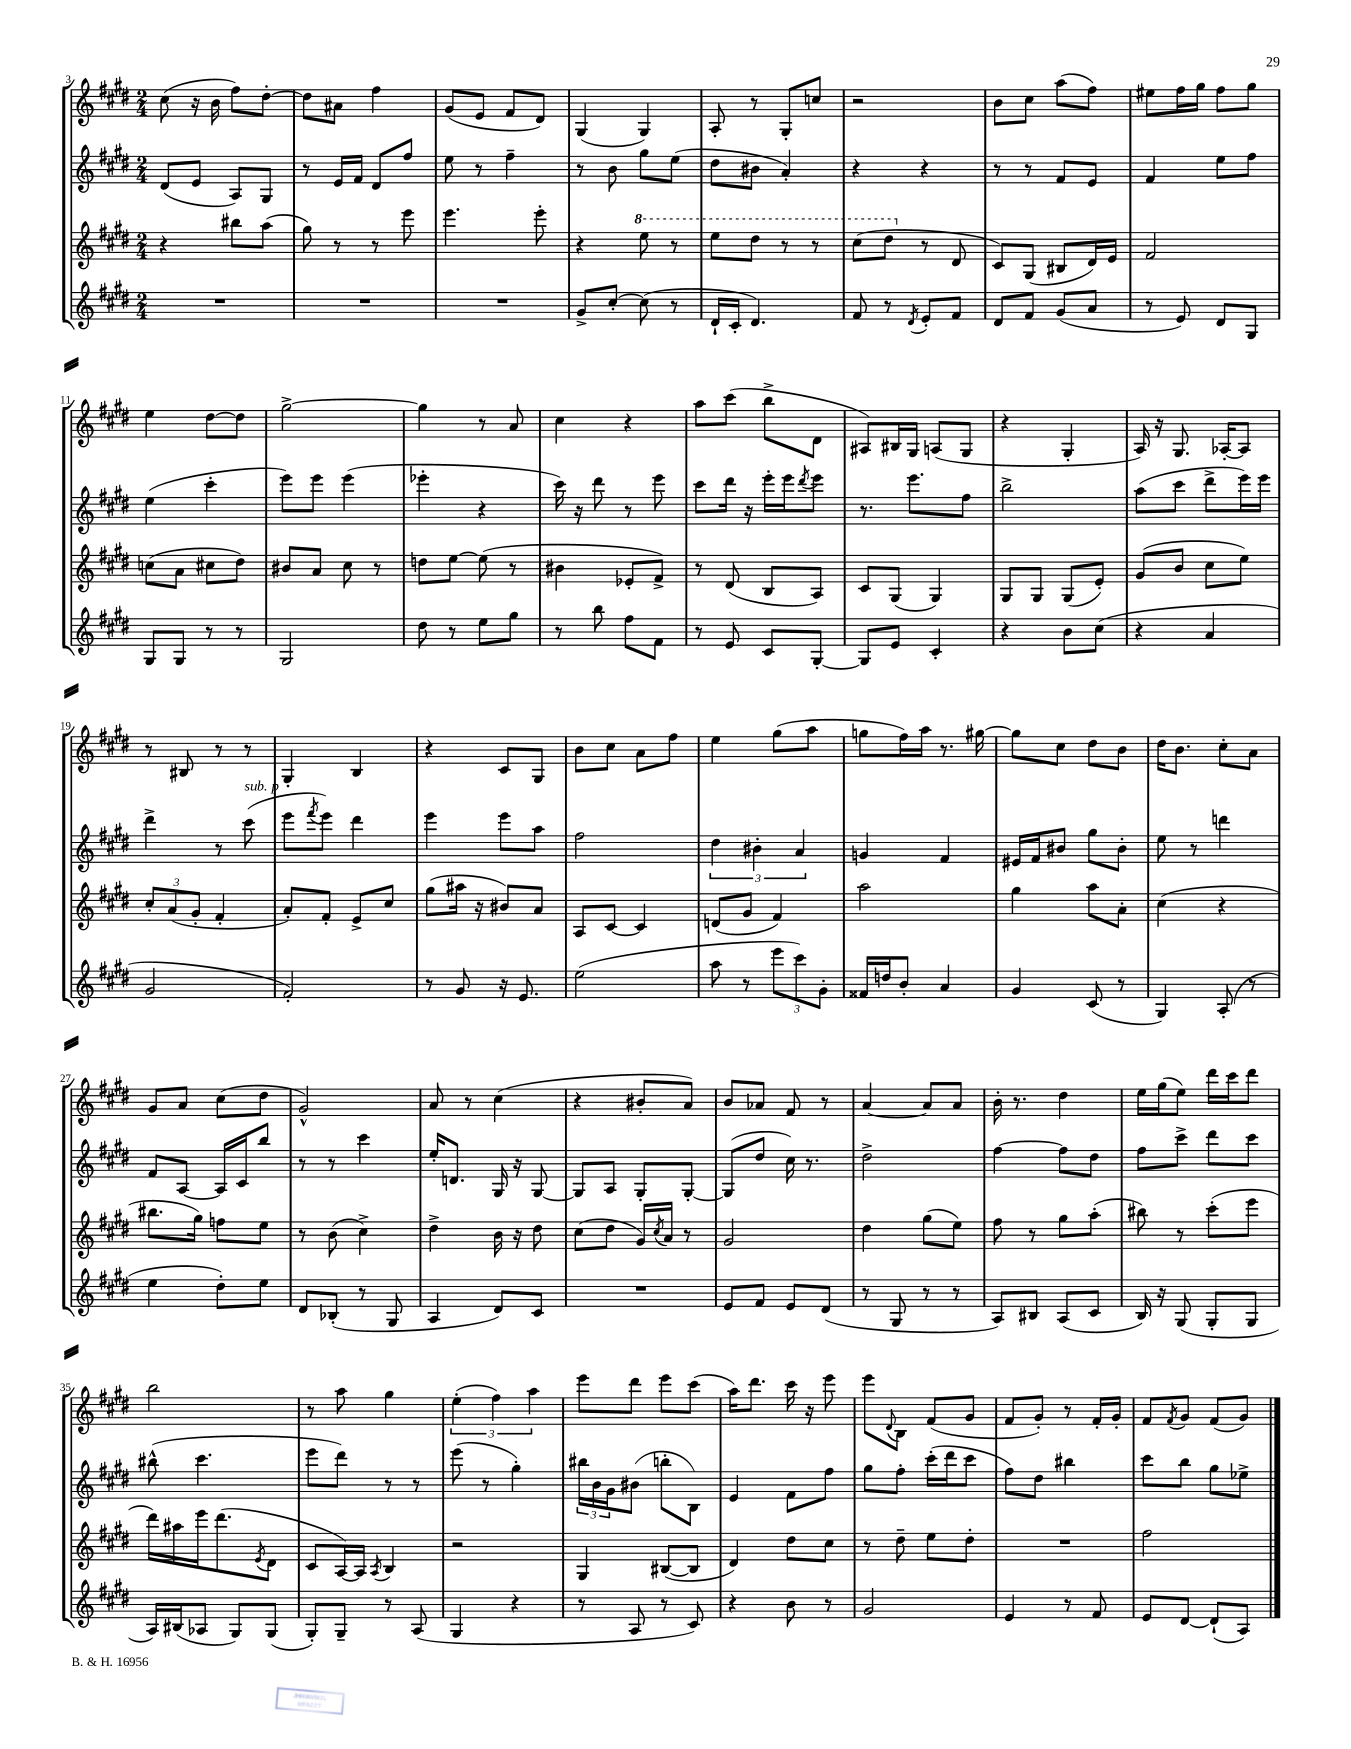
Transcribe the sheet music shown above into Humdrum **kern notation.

**kern	**kern	**kern	**kern
*staff4	*staff3	*staff2	*staff1
*clefG2	*clefG2	*clefG2	*clefG2
*k[f#c#g#d#]	*k[f#c#g#d#]	*k[f#c#g#d#]	*k[f#c#g#d#]
*M2/4	*M2/4	*M2/4	*M2/4
2r	4r	(8d#	(8cc#
.	.	8e	16r
.	.	.	16b
.	8bb#	8A)	8ff#)
.	(8aa	8G#	[8dd#'
=	=	=	=
2r	8gg#)	8r	8dd#]
.	8r	16e	8a#
.	.	16f#	.
.	8r	8d#	4ff#
.	8eee	8ff#	.
=	=	=	=
2r	4.eee	8ee	(8g#
.	.	8r	8e
.	.	4ff#~	8f#
.	8eee'	.	8d#)
=	=	=	=
8g#^	4r	8r	(4G#
[8cc#'	.	8b	.
(8cc#]	8eee	8gg#	4G#)
8r	8r	(8ee	.
=	=	=	=
16d#`	8eee	8dd#	8A'
16c#'	.	.	.
4.d#)	8ddd#	8b#	8r
.	8r	4a')	8G#'
.	8r	.	8cc
=	=	=	=
8f#	(8ccc#	4r	2r
8r	8ddd#	.	.
8qd#	.	.	.
8e'	8r	4r	.
8f#	8d#	.	.
=	=	=	=
8d#	8c#)	8r	8b
8f#	(8G#	8r	8cc#
(8g#	8B#	8f#	(8aa
8a	16d#)	8e	8ff#)
.	16e	.	.
=	=	=	=
8r	2f#	4f#	8ee#
8e)	.	.	16ff#
.	.	.	16gg#
8d#	.	8ee	8ff#
8G#	.	8ff#	8gg#
=	=	=	=
8G#	(8cc	(4ee	4ee
8G#	8a	.	.
8r	8cc#	4ccc#'	[8dd#
8r	8dd#)	.	8dd#]
=	=	=	=
2G#	8b#	8eee)	[2gg#^
.	8a	8eee	.
.	8cc#	(4eee	.
.	8r	.	.
=	=	=	=
8dd#	8dd	4eee-'	4gg#]
8r	[8ee	.	.
8ee	(8ee]	4r	8r
8gg#	8r	.	8a
=	=	=	=
8r	4b#	16ccc#)	4cc#
.	.	16r	.
8bb	.	8ddd#	.
8ff#	8e-'	8r	4r
8f#	8f#^)	8eee	.
=	=	=	=
8r	8r	8ccc#	8aa
8e	(8d#	16ddd#	(8ccc#
.	.	16r	.
8c#	8B	16eee'	8bb^
.	.	16eee	.
.	.	8qddd#	.
[8G#'	8A)	8eee	8d#
=	=	=	=
8G#]	8c#	8.r	8A#)
8e	(8G#	.	16B#
.	.	8.eee	16G#
4c#'	4G#)	.	(8A
.	.	8ff#	8G#
=	=	=	=
4r	8G#	2bb^	4r
.	8G#	.	.
8b	(8G#	.	4G#'
(8cc#	8e')	.	.
=	=	=	=
4r	(8g#	(8aa	16A)
.	.	.	16r
.	8b	8ccc#	8.G#
4a	8cc#	8ddd#^	.
.	.	.	[16A-'
.	8ee)	16eee)	8A-]
.	.	16eee	.
=	=	=	=
2g#	12cc#'	4ddd#^	8r
.	(12a	.	.
.	.	.	8B#
.	12g#'	.	.
.	4f#'	8r	8r
.	.	(8ccc#	8r
=	=	=	=
2f#')	8a')	8eee	4G#'
.	.	8qfff#	.
.	8f#'	8eee)	.
.	8e^	4ddd#	4B
.	8cc#	.	.
=	=	=	=
8r	(8gg#	4eee	4r
8g#	16aa#	.	.
.	16r	.	.
16r	8b#)	8eee	8c#
8.e	.	.	.
.	8a	8aa	8G#
=	=	=	=
(2ee	8A	2ff#	8b
.	[8c#	.	8cc#
.	4c#]	.	8a
.	.	.	8ff#
=	=	=	=
8aa	(8d	6dd#	4ee
8r	8g#	.	.
.	.	6b#'	.
12eee	4f#)	.	(8gg#
12ccc#)	.	6a	.
.	.	.	8aa
12g#'	.	.	.
=	=	=	=
16f##	2aa	4g	8gg
16dd	.	.	.
8b'	.	.	16ff#)
.	.	.	16aa
4a	.	4f#	8.r
.	.	.	[16gg#
=	=	=	=
4g#	4gg#	16e#	8gg#]
.	.	16f#	.
.	.	8b#	8cc#
(8c#	8aa	8gg#	8dd#
8r	8a'	8b#'	8b
=	=	=	=
4G#)	(4cc#	8ee	16dd#
.	.	.	8.b
.	.	8r	.
(8A'	4r	4ddd	8cc#'
8r	.	.	8a
=	=	=	=
4ee	8.bb#	8f#	8g#
.	.	[8A	8a
.	16gg#)	.	.
8dd#')	8ff	16A]	(8cc#
.	.	16c#	.
8ee	8ee	8bb	8dd#
=	=	=	=
8d#	8r	8r	2g#^^)
(8B-'	(8b	8r	.
8r	4cc#^)	4ccc#	.
8G#	.	.	.
=	=	=	=
4A	4dd#^	16ee'	8a
.	.	8.d	.
.	.	.	8r
8d#)	16b	16G#	(4cc#
.	16r	16r	.
8c#	8dd#	[8G#	.
=	=	=	=
2r	(8cc#	8G#]	4r
.	8dd#	8A	.
.	16g#)	8G#'	8b#'
.	8qcc#	.	.
.	16a	.	.
.	8r	[8G#'	8a)
=	=	=	=
8e	2g#	(8G#]	8b
8f#	.	8dd#	8a-
8e	.	16cc#)	8f#
.	.	8.r	.
(8d#	.	.	8r
=	=	=	=
8r	4dd#	2dd#^	[4a
8G#	.	.	.
8r	(8gg#	.	8a]
8r	8ee)	.	8a
=	=	=	=
8A)	8ff#	[4ff#	16b'
.	.	.	8.r
8B#	8r	.	.
(8A	8gg#	8ff#]	4dd#
8c#	(8aa'	8dd#	.
=	=	=	=
16B)	8bb#)	8ff#	16ee
16r	.	.	(16gg#
(8G#	8r	8ccc#^	8ee)
8G#'	(8ccc#'	8ddd#	16ddd#
.	.	.	16ccc#
8G#	8eee	8ccc#	8ddd#
=	=	=	=
16A)	16ddd#)	(8bb#^^	2bb
(16B#	16aa#	.	.
8A-	16eee	4.ccc#	.
.	(8.ddd#	.	.
8G#)	.	.	.
.	8qe	.	.
(8G#	8d#	.	.
=	=	=	=
8G#')	8c#	8eee	8r
8G#~	[16A)	8ddd#)	8aa
.	16A]	.	.
.	8qA	.	.
8r	4B	8r	4gg#
(8A	.	8r	.
=	=	=	=
4G#	2r	(8eee	(6ee'
.	.	8r	.
.	.	.	6ff#)
4r	.	4gg#')	.
.	.	.	6aa
=	=	=	=
8r	4G#	24bb#	8eee
.	.	24b	.
.	.	24g#	.
8A	.	(8b#	8ddd#
8r	([8B#	8bb'	8eee
8c#)	8B#]	8B)	(8ccc#
=	=	=	=
4r	4d#)	4e	16aa)
.	.	.	8.ddd#
8b	8dd#	8f#	16ccc#
.	.	.	16r
8r	8cc#	8ff#	8eee
=	=	=	=
2g#	8r	8gg#	8eee
.	.	.	8qqd#
.	8dd#~	8ff#'	8B
.	8ee	(16ccc#'	(8f#
.	.	16ddd#	.
.	8dd#'	8ccc#	8g#
=	=	=	=
4e	2r	8ff#)	8f#
.	.	8dd#	8g#')
8r	.	4bb#	8r
8f#	.	.	16f#'
.	.	.	16g#'
=	=	=	=
8e	2ff#	8ccc#	8f#
.	.	.	8qf#
[8d#	.	8bb	8g#
(8d#`]	.	8gg#	(8f#
8A)	.	8ee-^	8g#)
==	==	==	==
*-	*-	*-	*-
